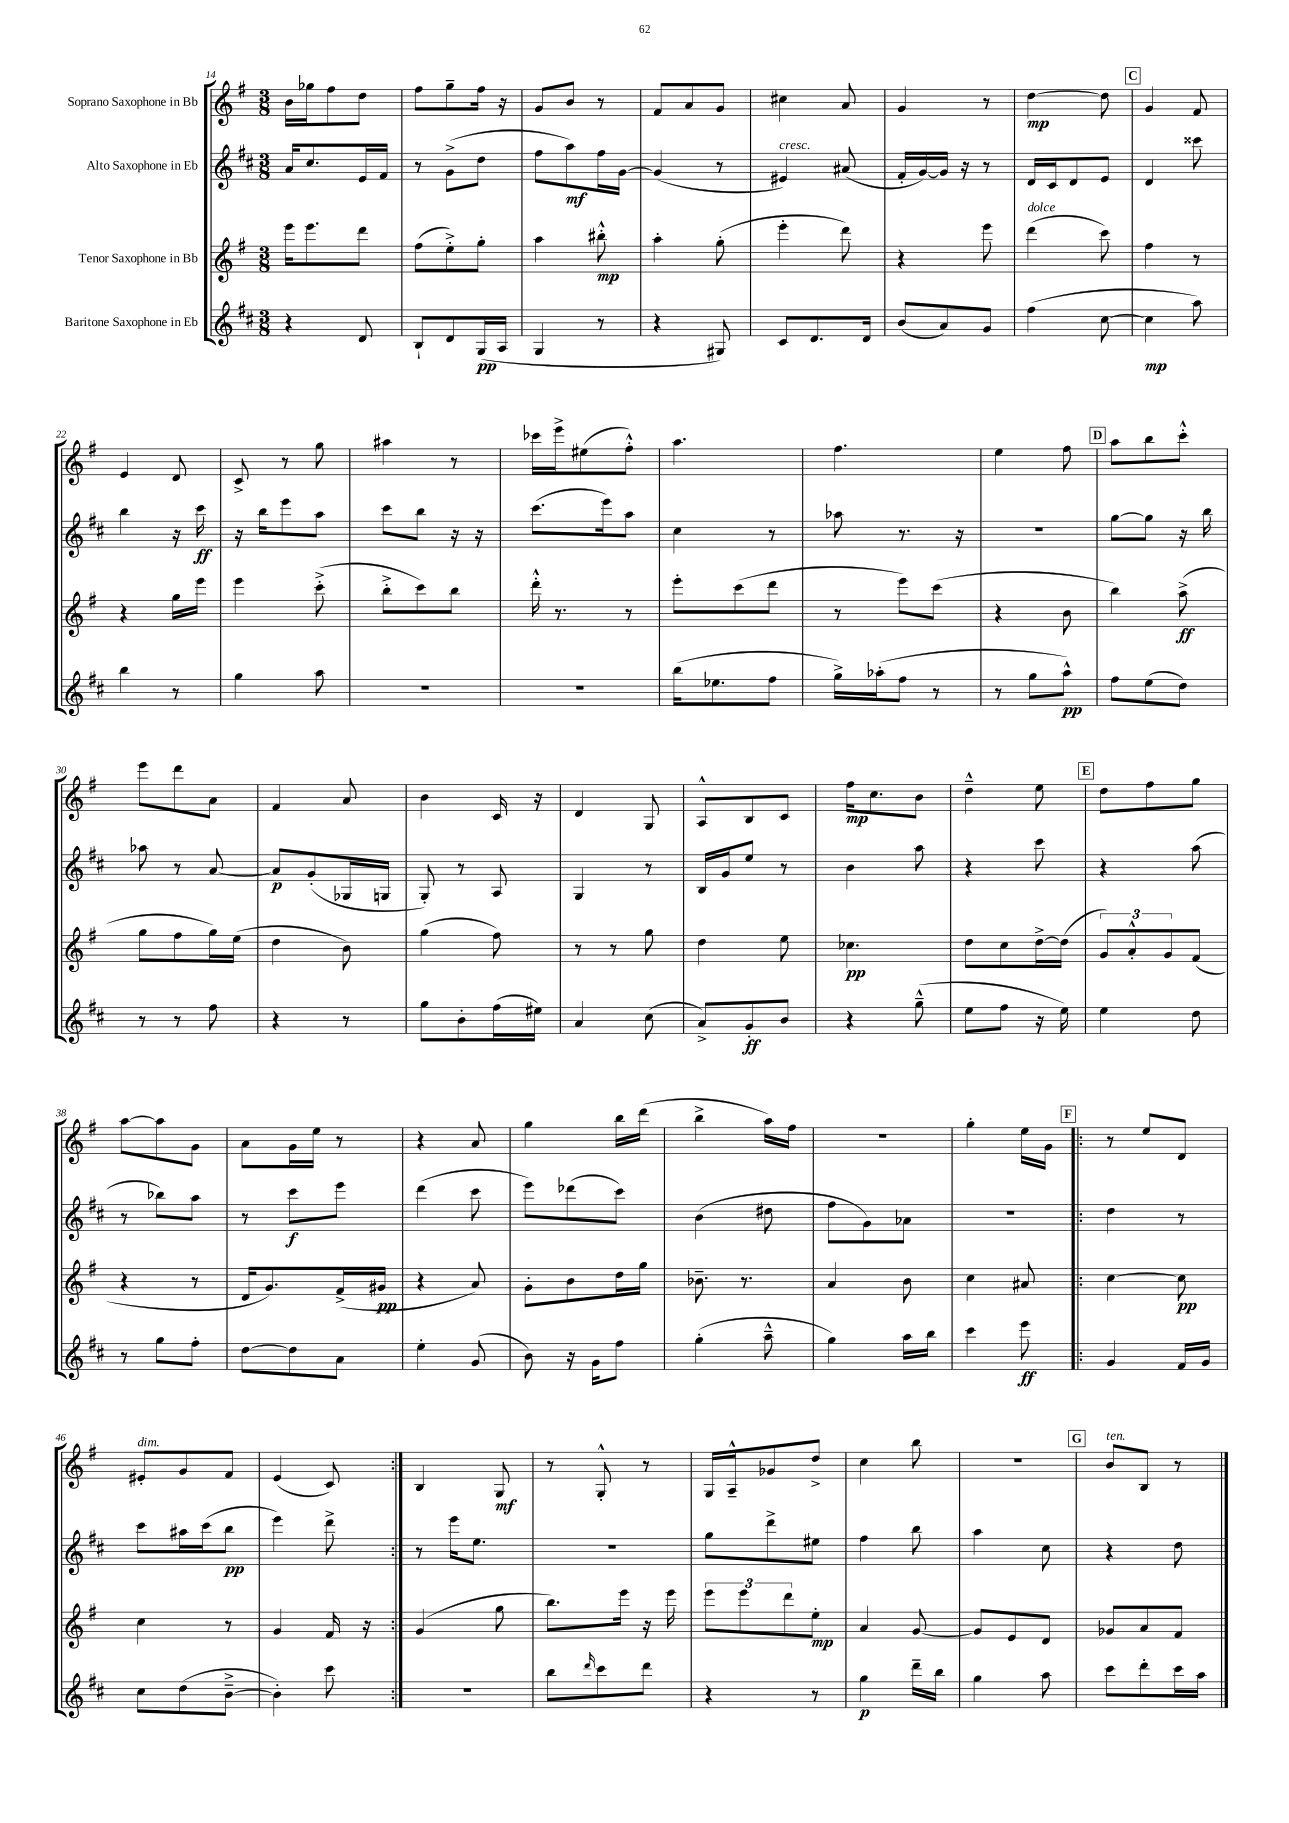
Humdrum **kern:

**kern	**dynam	**kern	**dynam	**kern	**dynam	**kern	**dynam
*part4	*part4	*part3	*part3	*part2	*part2	*part1	*part1
*staff4	*staff4	*staff3	*staff3	*staff2	*staff2	*staff1	*staff1
*I"Baritone Saxophone in Eb	*	*I"Tenor Saxophone in Bb	*	*I"Alto Saxophone in Eb	*	*I"Soprano Saxophone in Bb	*
*clefG2	*	*clefG2	*	*clefG2	*	*clefG2	*
*k[f#c#]	*	*k[f#]	*	*k[f#c#]	*	*k[f#]	*
*M3/8	*	*M3/8	*	*M3/8	*	*M3/8	*
=14	=14	=14	=14	=14	=14	=14	=14
4r	.	16eee\KL	.	16a/KL	.	16b\LL	.
.	.	8.eee\	.	8.cc#/	.	16gg-X\J	.
.	.	.	.	.	.	8ff#\	.
8d/	.	8ddd\J	.	16e/L	.	8dd\J	.
.	.	.	.	16f#/JJ	.	.	.
=15	=15	=15	=15	=15	=15	=15	=15
8B`/L	.	(8ff#\L	.	8r	.	8ff#\L	.
8d/	.	8ee'^\)	.	(8g^\L	.	8gg~\	.
(16G/L	pp	8gg'\J	.	8dd\J	.	16ff#\Jk	.
16A/JJ	.	.	.	.	.	16r	.
=16	=16	=16	=16	=16	=16	=16	=16
4G/	.	4aa\	.	8ff#\L	.	8g/L	.
.	.	.	.	8aa\)	mf	8b/J	.
8r	.	8bb#X'^^\	mp	16ff#\L	.	8r	.
.	.	.	.	[16g\JJ	.	.	.
=17	=17	=17	=17	=17	=17	=17	=17
4r	.	4aa'\	.	(4g/]	.	8f#/L	.
.	.	.	.	.	.	8a/	.
8G#X/)	.	(8gg'\	.	8r	.	8g/J	.
=18	=18	=18	=18	=18	=18	=18	=18
!	!	!	!	!LO:TX:a:i:t=cresc.	!	!	!
8c#/L	.	4eee'\	.	4e#X/)	.	4cc#X\	.
8.d/	.	.	.	.	.	.	.
.	.	8ddd\)	.	(8a#X/	.	8a/	.
16d/Jk	.	.	.	.	.	.	.
=19	=19	=19	=19	=19	=19	=19	=19
(8b/L	.	4r	.	16f#'/LL	.	4g/	.
.	.	.	.	[16g/)	.	.	.
8a/)	.	.	.	16g/JJ]	.	.	.
.	.	.	.	16r	.	.	.
8g/J	.	8eee\	.	8r	.	8r	.
=20	=20	=20	=20	=20	=20	=20	=20
!	!	!LO:TX:a:i:t=dolce	!	!	!	!	!
(4ff#\	.	(4ddd\	.	16d/LL	.	[4dd\	mp
.	.	.	.	16c#/J	.	.	.
.	.	.	.	8d/	.	.	.
[8cc#\	.	8ccc\)	.	8e/J	.	8dd\]	.
!!LO:REH:place=s1:t=C
=21	=21	=21	=21	=21	=21	=21	=21
4cc#\]	mp	4ff#\	.	4d/	.	4g/	.
8aa\)	.	8r	.	8ccc##X\	.	8f#/	.
!!LO:LB:g=z
=22	=22	=22	=22	=22	=22	=22	=22
4bb\	.	4r	.	4bb\	.	4e/	.
8r	.	16gg\LL	.	16r	.	8d/	.
.	.	16eee\JJ	.	16ccc#\	ff	.	.
=23	=23	=23	=23	=23	=23	=23	=23
4gg\	.	4eee\	.	16r	.	8c^/	.
.	.	.	.	16bb\KL	.	.	.
.	.	.	.	8eee\	.	8r	.
8aa\	.	(8ccc'^\	.	8aa\J	.	8gg\	.
=24	=24	=24	=24	=24	=24	=24	=24
4.r	.	8bb'^\L	.	8ccc#\L	.	4aa#X\	.
.	.	8ccc\)	.	8bb\J	.	.	.
.	.	8bb\J	.	16r	.	8r	.
.	.	.	.	16r	.	.	.
=25	=25	=25	=25	=25	=25	=25	=25
4.r	.	16ddd'^^\	.	(8.ccc#\L	.	16ccc-X\LL	.
.	.	8.r	.	.	.	16eee^\J	.
.	.	.	.	.	.	(8ee#X\	.
.	.	.	.	16eee\k)	.	.	.
.	.	8r	.	8aa\J	.	8ff#'^^\J)	.
=26	=26	=26	=26	=26	=26	=26	=26
(16bb\KL	.	8eee'\L	.	4cc#\	.	4.aa\	.
8.ee-X\	.	.	.	.	.	.	.
.	.	(8ccc\	.	.	.	.	.
8ff#\J	.	8ddd\J	.	8r	.	.	.
=27	=27	=27	=27	=27	=27	=27	=27
16gg^\LL)	.	8r	.	8aa-X\	.	4.ff#\	.
(16aa-X'\J	.	.	.	.	.	.	.
8ff#\J	.	8eee\L)	.	8.r	.	.	.
8r	.	(8ccc\J	.	.	.	.	.
.	.	.	.	16r	.	.	.
=28	=28	=28	=28	=28	=28	=28	=28
8r	.	4r	.	4.r	.	4ee\	.
8gg\L	.	.	.	.	.	.	.
8aa^^\J)	pp	8b\	.	.	.	8ff#\	.
!!LO:REH:place=s1:t=D
=29	=29	=29	=29	=29	=29	=29	=29
8ff#\L	.	4bb\)	.	[8gg\L	.	8aa\L	.
(8ee\	.	.	.	8gg\J]	.	8bb\	.
8dd\J)	.	(8aa^\	ff	16r	.	8ccc'^^\J	.
.	.	.	.	16bb\	.	.	.
!!LO:LB:g=z
=30	=30	=30	=30	=30	=30	=30	=30
8r	.	8gg\L	.	8aa-X\	.	8eee\L	.
8r	.	8ff#\	.	8r	.	8ddd\	.
8ff#\	.	16gg\L)	.	[8a/	.	8a\J	.
.	.	(16ee\JJ	.	.	.	.	.
=31	=31	=31	=31	=31	=31	=31	=31
4r	.	4dd\	.	8a/L]	p	4f#/	.
.	.	.	.	(8g'/	.	.	.
8r	.	8b\)	.	16G-X/L	.	8a/	.
.	.	.	.	16Gn/JJ	.	.	.
=32	=32	=32	=32	=32	=32	=32	=32
8gg\L	.	(4gg\	.	8G'/)	.	4b\	.
8b'\	.	.	.	8r	.	.	.
(16ff#\L	.	8ff#\)	.	8A/	.	16c/	.
16ee#X\JJ)	.	.	.	.	.	16r	.
=33	=33	=33	=33	=33	=33	=33	=33
4a/	.	8r	.	4G/	.	4d/	.
.	.	8r	.	.	.	.	.
(8cc#\	.	8gg\	.	8r	.	8G/	.
=34	=34	=34	=34	=34	=34	=34	=34
8a^/L)	.	4dd\	.	16B/LL	.	8A^^/L	.
.	.	.	.	16g/J	.	.	.
8g'/	ff	.	.	8ee/J	.	8B/	.
8b/J	.	8ee\	.	8r	.	8c/J	.
=35	=35	=35	=35	=35	=35	=35	=35
4r	.	4.cc-X\	pp	4b\	.	16ff#\KL	mp
.	.	.	.	.	.	8.cc\	.
(8gg~^^\	.	.	.	8aa\	.	8b\J	.
=36	=36	=36	=36	=36	=36	=36	=36
8ee\L	.	8dd\L	.	4r	.	4dd~^^\	.
8ff#\J	.	8cc\	.	.	.	.	.
16r	.	[16dd^\L	.	8ccc#\	.	8ee\	.
16ee\)	.	(16dd\JJ]	.	.	.	.	.
!!LO:REH:place=s1:t=E
=37	=37	=37	=37	=37	=37	=37	=37
4ee\	.	12g/L)	.	4r	.	8dd\L	.
.	.	12a'^^/	.	.	.	.	.
.	.	.	.	.	.	8ff#\	.
.	.	12g/	.	.	.	.	.
8dd\	.	(8f#/J	.	(8aa\	.	8gg\J	.
!!LO:LB:g=z
=38	=38	=38	=38	=38	=38	=38	=38
8r	.	4r	.	8r	.	[8aa\L	.
8gg\L	.	.	.	8bb-X\L)	.	8aa\]	.
8ff#'\J	.	8r	.	8aa\J	.	8g\J	.
=39	=39	=39	=39	=39	=39	=39	=39
[8dd\L	.	16d/KL	.	8r	.	8a\L	.
.	.	8.g/)	.	.	.	.	.
8dd\]	.	.	.	8ccc#\L	f	16g\L	.
.	.	.	.	.	.	16ee\JJ	.
8a\J	.	(16f#^/L	.	8eee\J	.	8r	.
.	.	16g#X/JJ	pp	.	.	.	.
=40	=40	=40	=40	=40	=40	=40	=40
4ee'\	.	4r	.	(4ddd\	.	4r	.
(8g/	.	8a/)	.	8ccc#\	.	8a/	.
=41	=41	=41	=41	=41	=41	=41	=41
8b\)	.	8g'\L	.	8eee\L)	.	4gg\	.
16r	.	8b\	.	(8ddd-X\	.	.	.
16g\KL	.	.	.	.	.	.	.
8ff#\J	.	16dd\L	.	8ccc#\J)	.	16bb\LL	.
.	.	16gg\JJ	.	.	.	(16ddd\JJ	.
=42	=42	=42	=42	=42	=42	=42	=42
(4gg'\	.	8.b-X~\	.	(4b\	.	4bb^\	.
.	.	8.r	.	.	.	.	.
8aa~^^\	.	.	.	8dd#X\	.	16aa\LL)	.
.	.	.	.	.	.	16ff#\JJ	.
=43	=43	=43	=43	=43	=43	=43	=43
4gg\)	.	4a/	.	8ff#\L	.	4.r	.
.	.	.	.	8g\)	.	.	.
16aa\LL	.	8b\	.	8a-X\J	.	.	.
16bb\JJ	.	.	.	.	.	.	.
=44	=44	=44	=44	=44	=44	=44	=44
4ccc#\	.	4cc\	.	4.r	.	4gg'\	.
8eee\	ff	8a#X/	.	.	.	16ee\LL	.
.	.	.	.	.	.	16g\JJ	.
!!LO:REH:place=s1:t=F
=45!|:	=45!|:	=45!|:	=45!|:	=45!|:	=45!|:	=45!|:	=45!|:
4g/	.	[4cc\	.	4dd\	.	8r	.
.	.	.	.	.	.	8ee/L	.
16f#/LL	.	8cc\]	pp	8r	.	8d/J	.
16g/JJ	.	.	.	.	.	.	.
!!LO:LB:g=z
=46	=46	=46	=46	=46	=46	=46	=46
!	!	!	!	!	!	!LO:TX:a:i:t=dim.	!
8cc#\L	.	4cc\	.	8ccc#\L	.	8e#X'/L	.
(8dd\	.	.	.	16aa#X\L	.	8g/	.
.	.	.	.	(16ccc#\J	.	.	.
[8b~^\J	.	8r	.	8bb\J	pp	8f#/J	.
=47	=47	=47	=47	=47	=47	=47	=47
4b'\])	.	4g/	.	4eee\)	.	(4e/	.
8ccc#\	.	16f#/	.	8ddd^\	.	8c/)	.
.	.	16r	.	.	.	.	.
=48:|!	=48:|!	=48:|!	=48:|!	=48:|!	=48:|!	=48:|!	=48:|!
4.r	.	(4g/	.	8r	.	4B/	.
.	.	.	.	16eee\KL	.	.	.
.	.	.	.	8.ee\J	.	.	.
.	.	8gg\	.	.	.	8G/	mf
=49	=49	=49	=49	=49	=49	=49	=49
8bb\L	.	8.bb\L)	.	4.r	.	8r	.
16qqddd/	.	.	.	.	.	.	.
8ccc#\	.	.	.	.	.	8G'^^/	.
.	.	16eee\Jk	.	.	.	.	.
8ddd\J	.	16r	.	.	.	8r	.
.	.	16eee\	.	.	.	.	.
=50	=50	=50	=50	=50	=50	=50	=50
4r	.	12eee\L	.	8gg\L	.	16G/LL	.
.	.	.	.	.	.	16A~^^/J	.
.	.	12eee\	.	.	.	.	.
.	.	.	.	8ddd^\	.	8g-X/	.
.	.	12ddd\	.	.	.	.	.
8r	.	8ee'\J	mp	8ee#X\J	.	8dd^/J	.
=51	=51	=51	=51	=51	=51	=51	=51
4gg\	p	4a/	.	4ff#\	.	4cc\	.
16ddd~\LL	.	[8g/	.	8bb\	.	8bb\	.
16bb\JJ	.	.	.	.	.	.	.
=52	=52	=52	=52	=52	=52	=52	=52
4gg\	.	8g/L]	.	4aa\	.	4.r	.
.	.	8e/	.	.	.	.	.
8aa\	.	8d/J	.	8cc#\	.	.	.
!!LO:REH:place=s1:t=G
=53	=53	=53	=53	=53	=53	=53	=53
!	!	!	!	!	!	!LO:TX:a:i:t=ten.	!
8ccc#\L	.	8g-X/L	.	4r	.	8b/L	.
8ddd'\	.	8a/	.	.	.	8B/J	.
16ccc#\L	.	8f#/J	.	8dd\	.	8r	.
16aa\JJ	.	.	.	.	.	.	.
==	==	==	==	==	==	==	==
*-	*-	*-	*-	*-	*-	*-	*-
